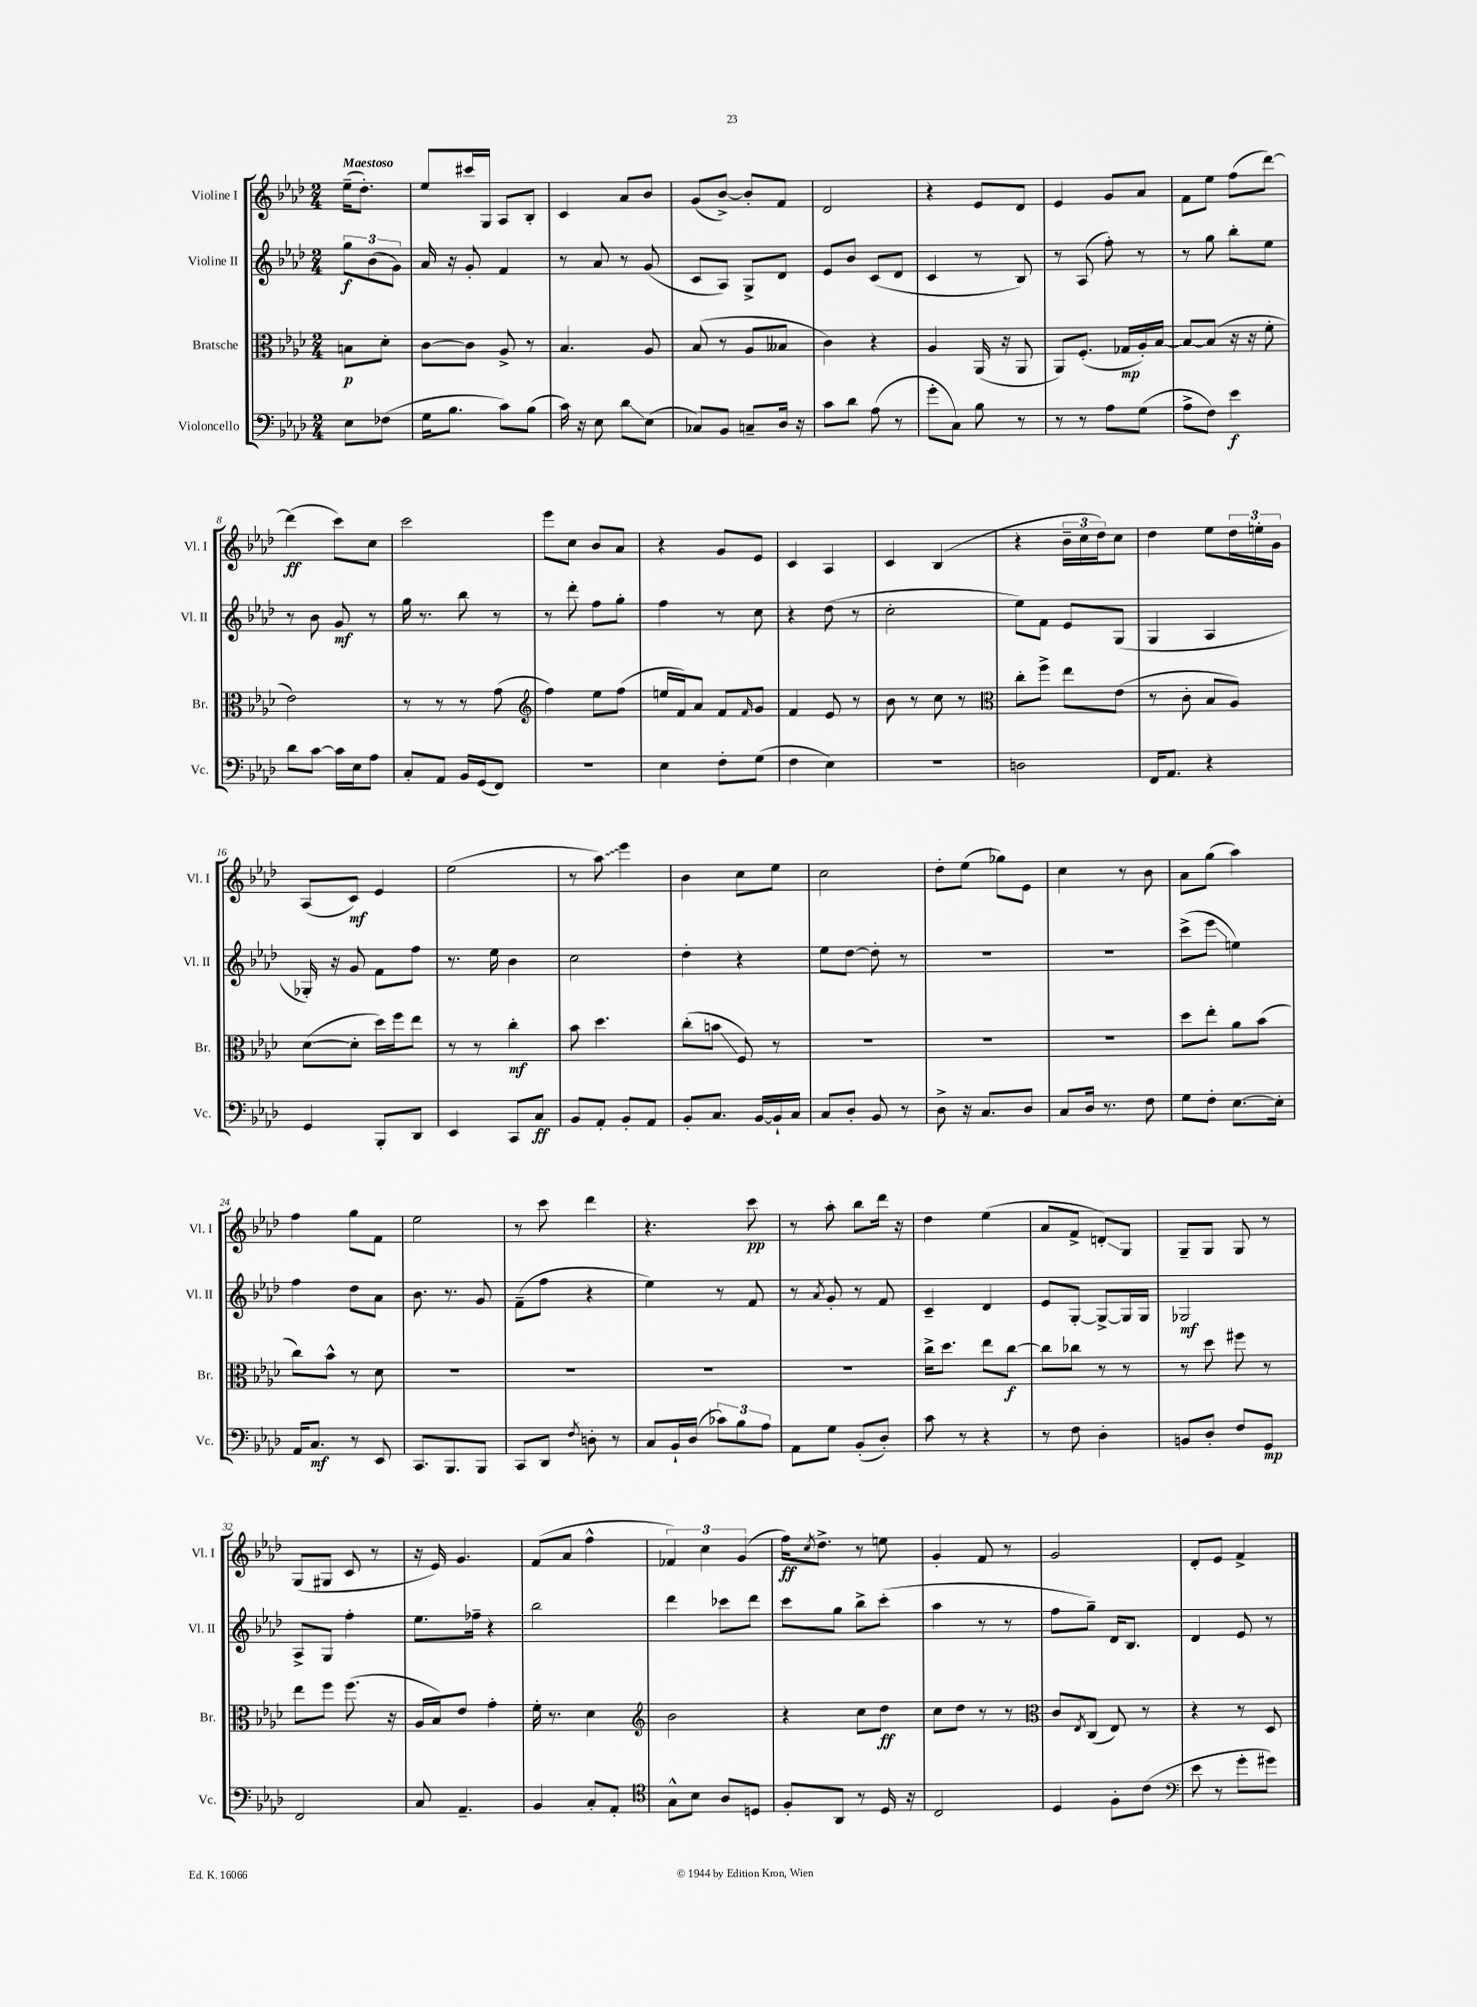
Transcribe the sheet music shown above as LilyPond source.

<<
\new StaffGroup <<
\new Staff = "s0" \with { instrumentName = "Violine I" shortInstrumentName = "Vl. I" } {
    \clef treble \key aes \major \numericTimeSignature \time 2/4 \partial 4 \tempo "Maestoso"
    ees''16--( des''8.-.) |
    ees''8 cis'''16 g16 aes8 bes8-. |
    c'4 aes'8 bes'8 |
    g'8( bes'8~->) bes'8-. f'8 |
    des'2 |
    r4 ees'8 des'8 |
    ees'4 g'8 aes'8 |
    f'8 ees''8 f''8( des'''8~) |
    des'''4\ff( c'''8) c''8 |
    c'''2 |
    ees'''8 c''8 bes'8 aes'8 |
    r4 g'8 ees'8 |
    c'4 aes4 |
    c'4 bes4( |
    r4 \tuplet 3/2 { bes'16-- c''16 des''16) } c''8 |
    des''4 ees''8 \tuplet 3/2 { des''16 e''16-. g'16 } |
    aes8( c'8\mf) ees'4 |
    ees''2( |
    r8 \once \override Glissando.style = #'zigzag aes''8\glissando) ees'''4 |
    bes'4 c''8 ees''8 |
    c''2 |
    des''8-. ees''8( ges''8) ees'8 |
    c''4 r8 bes'8 |
    aes'8 g''8( aes''4) |
    f''4 g''8 f'8 |
    ees''2 |
    r8 c'''8 des'''4 |
    r4. c'''8\pp |
    r8 aes''8-. bes''8 des'''16 r16 |
    des''4 ees''4( |
    aes'8 f'8-> d'8-.\glissando) g8 |
    g8-- g8 g8 r8 |
    g8( gis8 c'8 r8 |
    r16 ees'16) g'4. |
    f'8( aes'8 f''4-^ |
    \tuplet 3/2 { fes'4) c''4 g'4( } |
    f''16\ff) \acciaccatura { c''8 } des''8.-> r8 e''8 |
    g'4-. f'8 r8 |
    g'2 |
    des'8-. ees'8 f'4-> \bar "|." |
}
\new Staff = "s1" \with { instrumentName = "Violine II" shortInstrumentName = "Vl. II" } {
    \clef treble \key aes \major \numericTimeSignature \time 2/4 \partial 4
    \tuplet 3/2 { g''8\f bes'8( g'8) } |
    aes'16 r16 g'8-. f'4 |
    r8 aes'8 r8 g'8( |
    c'8 aes8) g8-> des'8 |
    ees'8 bes'8 c'8( des'8 |
    c'4 r8 bes8) |
    r8 aes8( f''8-.) r8 |
    r8 g''8 bes''8-. ees''8 |
    r8 bes'8 g'8\mf r8 |
    g''16 r8. bes''8 r8 |
    r8 des'''8-. f''8 g''8-. |
    f''4 r8 c''8 |
    r4 des''8( r8 |
    c''2-. |
    ees''8) f'8 ees'8 g8( |
    g4 aes4 |
    ges16-.) r16 g'8 f'8 f''8 |
    r8. ees''16 bes'4 |
    c''2 |
    des''4-. r4 |
    ees''8 des''8~ des''8-. r8 |
    R2 |
    R2 |
    c'''8->( ees'''8\glissando e''4) |
    f''4 des''8 aes'8 |
    bes'8. r8. g'8 |
    f'8--( f''8 r4 |
    ees''4) r8 f'8 |
    r8 \acciaccatura { aes'8 } g'8-. r8 f'8 |
    c'4-- des'4 |
    ees'8 g8~-. g8~-> g16 g16 |
    ges2\mf |
    aes8-> g8 f''4-. |
    ees''8. fes''16-- r4 |
    bes''2 |
    des'''4 ces'''8 des'''8 |
    c'''8 g''8 bes''8-> c'''8-.( |
    aes''4 r8 r8 |
    f''8 g''8--) des'16 bes8. |
    des'4 ees'8 r8 \bar "|." |
}
\new Staff = "s2" \with { instrumentName = "Bratsche" shortInstrumentName = "Br." } {
    \clef alto \key aes \major \numericTimeSignature \time 2/4 \partial 4
    b8\p des'8-. |
    c'8~ c'8 aes8-> r8 |
    bes4. aes8 |
    bes8( r8 aes8 beses8 |
    c'4) r4 |
    aes4 aes,16( r16 aes,8 |
    aes,8) f8.-.( ges16\mp aes16-.) bes16~ |
    bes8~ bes8( r16 r16 f'8-. |
    ees'2) |
    r8 r8 r8 g'8( |
    \clef treble f''4) ees''8 f''8( |
    e''16 f'16) aes'8 f'8 \grace { f'16 } g'8 |
    f'4 ees'8 r8 |
    bes'8 r8 c''8 r8 |
    \clef alto c''8-. f''8-> ees''8 ees'8( |
    r8 c'8-. bes8 aes8) |
    des'8~( des'8-. des''16) f''16 ees''8 |
    r8 r8 c''4-.\mf |
    bes'8 des''4. |
    c''8-.( b'8\glissando f8) r8 |
    R2 |
    R2 |
    R2 |
    des''8 ees''8-. aes'8 bes'8( |
    c''8) bes'8-^ r8 des'8 |
    R2 |
    R2 |
    R2 |
    R2 |
    c''16-> des''8. ees''8 c''8~\f |
    c''8 ces''8 r8 r8 |
    r8 des''8 fis''8 r8 |
    ees''8 f''8 f''8.( r16 |
    aes16 bes16) ees'8 g'4-. |
    f'16-. r8. des'4 |
    \clef treble bes'2 |
    r4 c''8 des''8\ff |
    c''8 des''8 r8 r8 |
    \clef alto c'8 \acciaccatura { ees8 } c8( ees8) r8 |
    r4 r8 des8 \bar "|." |
}
\new Staff = "s3" \with { instrumentName = "Violoncello" shortInstrumentName = "Vc." } {
    \clef bass \key aes \major \numericTimeSignature \time 2/4 \partial 4
    ees8 fes8( |
    g16 bes8. c'8) bes8( |
    c'16) r16 ees8 des'8\glissando ees8( |
    ces8) bes,8 c8-- des16 r16 |
    c'8 des'8 aes8( r8 |
    g'8-. c8) bes8 r8 |
    r8 r8 aes8 g8( |
    aes8-> f8) ees'4\f |
    des'8 c'8~ c'16 ees16 aes8 |
    c8-. aes,8 bes,16 g,16( f,8) |
    R2 |
    ees4 f8-. g8( |
    f4 ees4) |
    r2 |
    d2 |
    f,16 aes,8. r4 |
    g,4 bes,,8-. des,8 |
    ees,4 c,8 c8\ff |
    bes,8 aes,8-. bes,8-. aes,8 |
    bes,8-. c8. bes,16~ bes,16-! c16 |
    c8 des8-. bes,8 r8 |
    des8-> r16 c8. des8 |
    c8 des16 r8. f8 |
    g8 f8-. ees8.~ ees16-. |
    aes,16 c8.\mf r8 ees,8 |
    c,8. bes,,8. bes,,8 |
    c,8 des,8 \acciaccatura { f8 } d8-. r8 |
    c8 bes,16-! des16( \tuplet 3/2 { ces'8) bes8 aes8 } |
    aes,8 g8 bes,8-.( des8-.) |
    c'8 r8 r4 |
    r8 f8 des4-. |
    b,8 des8-. f8 g,8\mp |
    f,2 |
    c8 aes,4.-- |
    bes,4 c8-. aes,8-. |
    \clef tenor g8-^ bes8 aes8 d8 |
    f8-. aes,8 r8 des16 r16 |
    c2 |
    des4 f8-. c'8( |
    \clef bass ees'8 r8 g'8-. gis'8) \bar "|." |
}
>>
>>
